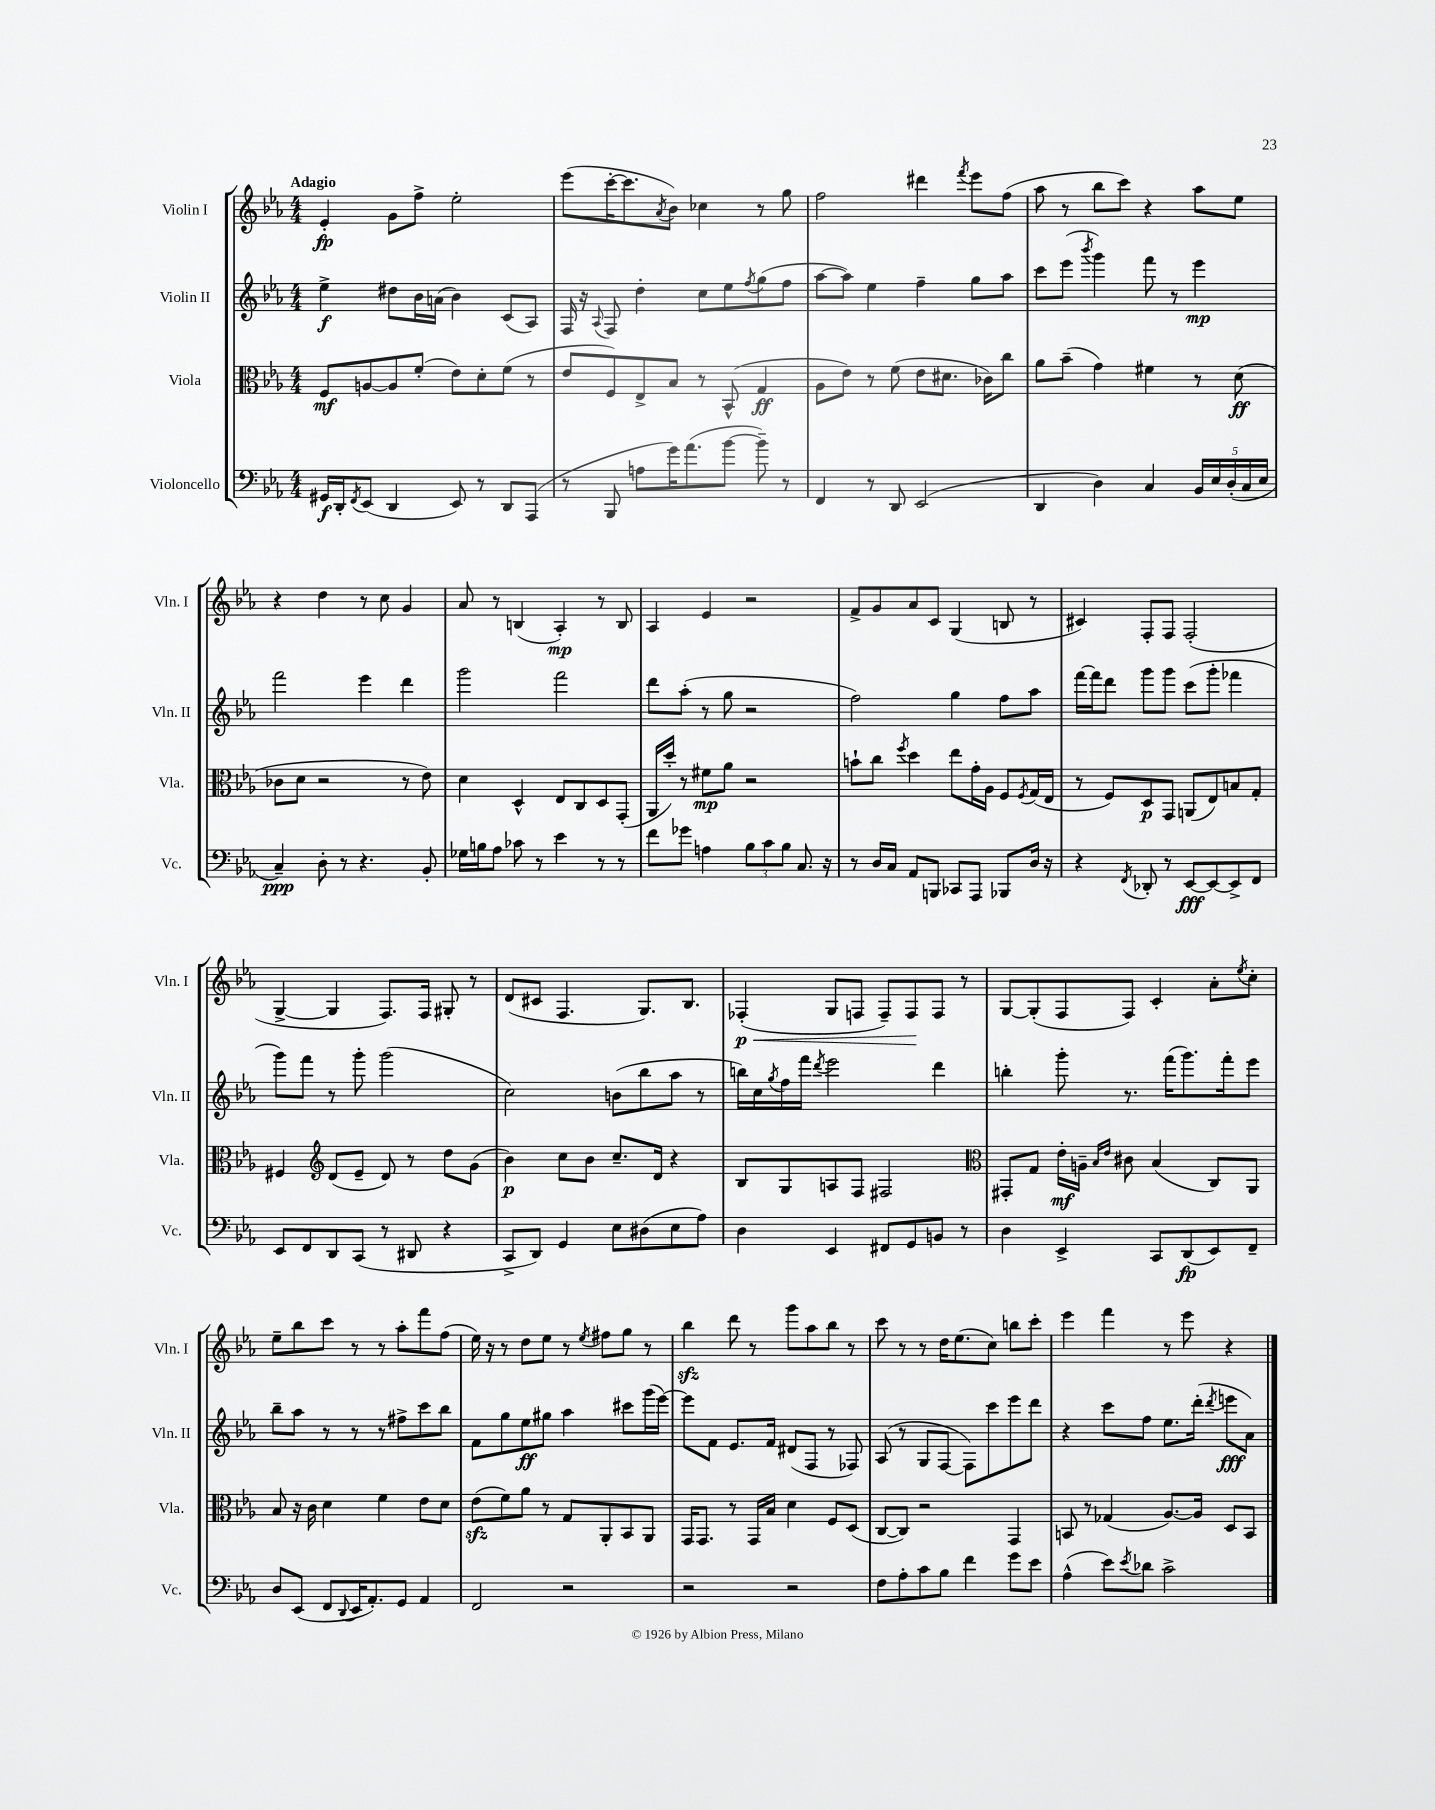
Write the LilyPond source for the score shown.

<<
\new StaffGroup <<
\new Staff = "s0" \with { instrumentName = "Violin I" shortInstrumentName = "Vln. I" } {
    \clef treble \key ees \major \numericTimeSignature \time 4/4 \tempo "Adagio"
    ees'4-.\fp g'8 f''8-> ees''2-. |
    ees'''8( c'''16~-. c'''8. \acciaccatura { aes'8 } bes'8) ces''4 r8 g''8 |
    f''2 dis'''4 \acciaccatura { f'''8 } ees'''8 f''8( |
    aes''8 r8 bes''8 c'''8) r4 aes''8 ees''8 |
    r4 d''4 r8 c''8 g'4 |
    aes'8 r8 b4( aes4-.\mp) r8 b8 |
    aes4 ees'4 r2 |
    f'8-> g'8 aes'8 c'8 g4( b8 r8 |
    cis'4) f8-. f8 f2-.( |
    g4~-> g4 f8.) f16 gis8-. r8 |
    d'8( cis'8 f4. g8.) bes8. |
    fes4-.\p\<( g8 f8 f8--) f8\! f8 r8 |
    g8~ g8-.( f8 f8) c'4-. aes'8-. \acciaccatura { ees''8 } c''8-. |
    ees''8-- bes''8 c'''8 r8 r8 aes''8-. f'''8 f''8( |
    ees''16) r16 r8 d''8 ees''8 r8 \acciaccatura { ees''8 } fis''8 g''8 r8 |
    bes''4\sfz d'''8 r8 g'''8 aes''8 bes''8 r8 |
    c'''8 r8 r8 d''16 ees''8.( c''8) b''8 c'''8-. |
    ees'''4 f'''4 r8 ees'''8 r4 \bar "|." |
}
\new Staff = "s1" \with { instrumentName = "Violin II" shortInstrumentName = "Vln. II" } {
    \clef treble \key ees \major \numericTimeSignature \time 4/4
    ees''4->\f dis''8 bes'16 a'16( bes'4) c'8( aes8) |
    f16 r16 \appoggiatura { aes8 } f8 d''4-. c''8 ees''8 \acciaccatura { f''8 } g''8( f''8 |
    aes''8~ aes''8) ees''4 f''4-- g''8 aes''8 |
    c'''8 ees'''8( \acciaccatura { bes'''8 } g'''4) f'''8 r8 ees'''4\mp |
    f'''2 ees'''4 d'''4 |
    g'''2 f'''2 |
    d'''8 aes''8-.( r8 g''8 r2 |
    f''2) g''4 f''8 aes''8 |
    f'''16~ f'''16 d'''8 g'''8 g'''8 c'''8( g'''8-. fes'''4 |
    g'''8) f'''8 r8 g'''8-. g'''2( |
    c''2) b'8( bes''8 aes''8 r8 |
    b''16) c''16 \acciaccatura { g''8 } f''16 f'''16 \acciaccatura { d'''8 } ees'''2 d'''4 |
    b''4-. g'''8-. r8. f'''16( g'''8.) f'''16-. ees'''8 |
    bes''8-- aes''8 r8 r8 r8 fis''8-> c'''8 bes''8 |
    f'8 g''8 ees''8\ff gis''8 aes''4 cis'''8 g'''16( ees'''16~) |
    ees'''8 f'8 ees'8. f'16 dis'8( f8 r8 fes8) |
    aes8( r8 g8 f8~ f8) c'''8 ees'''8 d'''8 |
    r4 c'''8 f''8 ees''8. d'''16-.( \acciaccatura { d'''8 } e'''8\fff aes'8) \bar "|." |
}
\new Staff = "s2" \with { instrumentName = "Viola" shortInstrumentName = "Vla." } {
    \clef alto \key ees \major \numericTimeSignature \time 4/4
    f8\mf a8~ a8 f'8-.( ees'8) d'8-. f'8( r8 |
    ees'8 f8) ees8-> bes8 r8 bes,8-^( g4\ff |
    aes8 ees'8) r8 f'8( ees'8 dis'8. ces'16) c''8 |
    aes'8 bes'8--( g'4) fis'4 r8 d'8\ff( |
    ces'8 d'8 r2 r8 ees'8) |
    d'4 d4-^ ees8 c8 d8 g,8-.( |
    aes,16 d''16-.) r8 fis'8\mp aes'8 r2 |
    b'8-! c''8 \acciaccatura { f''8 } d''4 ees''8 g'16-. aes16 f8 \acciaccatura { f8 } g16( ees16 |
    r8 f8) d8\p g,8 a,8( ees8) b8 g8-. |
    fis4 \clef treble d'8( ees'8-- d'8) r8 d''8 g'8( |
    bes'4\p) c''8 bes'8 c''8.-- d'16 r4 |
    bes8 g8 a8 f8 fis2 |
    \clef alto gis,8-. g8 ees'16-.\mf a16-- \grace { bes16 ees'16 } cis'8 bes4( c8) aes,8 |
    bes8 r16 c'16 d'4 f'4 ees'8 d'8 |
    ees'8\sfz( f'8) aes'8 r8 g8 aes,8-. bes,8 aes,8 |
    g,16 g,8. r8 g,16 bes16 d'4 f8 d8( |
    c8~ c8) r2 g,4 |
    b,8 r8 ges4( aes8.~) aes16 d8 b,8 \bar "|." |
}
\new Staff = "s3" \with { instrumentName = "Violoncello" shortInstrumentName = "Vc." } {
    \clef bass \key ees \major \numericTimeSignature \time 4/4
    gis,16\f d,16-. \acciaccatura { f,8 } ees,8( d,4 ees,8) r8 d,8 aes,,8( |
    r8 bes,,8 a8 g'16) aes'8.( bes'8~ bes'8--) r8 |
    f,4 r8 d,8 ees,2( |
    d,4 d4) c4 \tuplet 5/4 { bes,16 ees16 d16-.( c16 ees16 } |
    c4--\ppp) d8-. r8 r4. bes,8-. |
    ges16 b16 aes8 ces'8 r8 ees'4 r8 r8 |
    f'8 ges'8 a4 \tuplet 3/2 { bes8 c'8 bes8 } c8. r16 |
    r8 d16 c16 aes,8 b,,8 ces,8 aes,,8 bes,,8 d16 r16 |
    r4 \acciaccatura { f,8 } des,8-. r8 ees,8~\fff ees,8~ ees,8-> f,8 |
    ees,8 f,8 d,8 c,8( r8 dis,8 r4 |
    c,8-> d,8) g,4 ees8 dis8( ees8 aes8) |
    d4 ees,4 fis,8 g,8 b,8 r8 |
    d4 ees,4-> c,8 d,8\fp( ees,8) f,8-- |
    d8 ees,8( f,8 \appoggiatura { d,8 } ees,16 aes,8.-.) g,8 aes,4 |
    f,2 r2 |
    r2 r2 |
    f8 aes8-. c'8 bes8 f'4 g'8 ees'8 |
    aes4-^( ees'8) \acciaccatura { ees'8 } des'8 c'2-> \bar "|." |
}
>>
>>
\layout { \context { \Score \remove "Bar_number_engraver" } }
